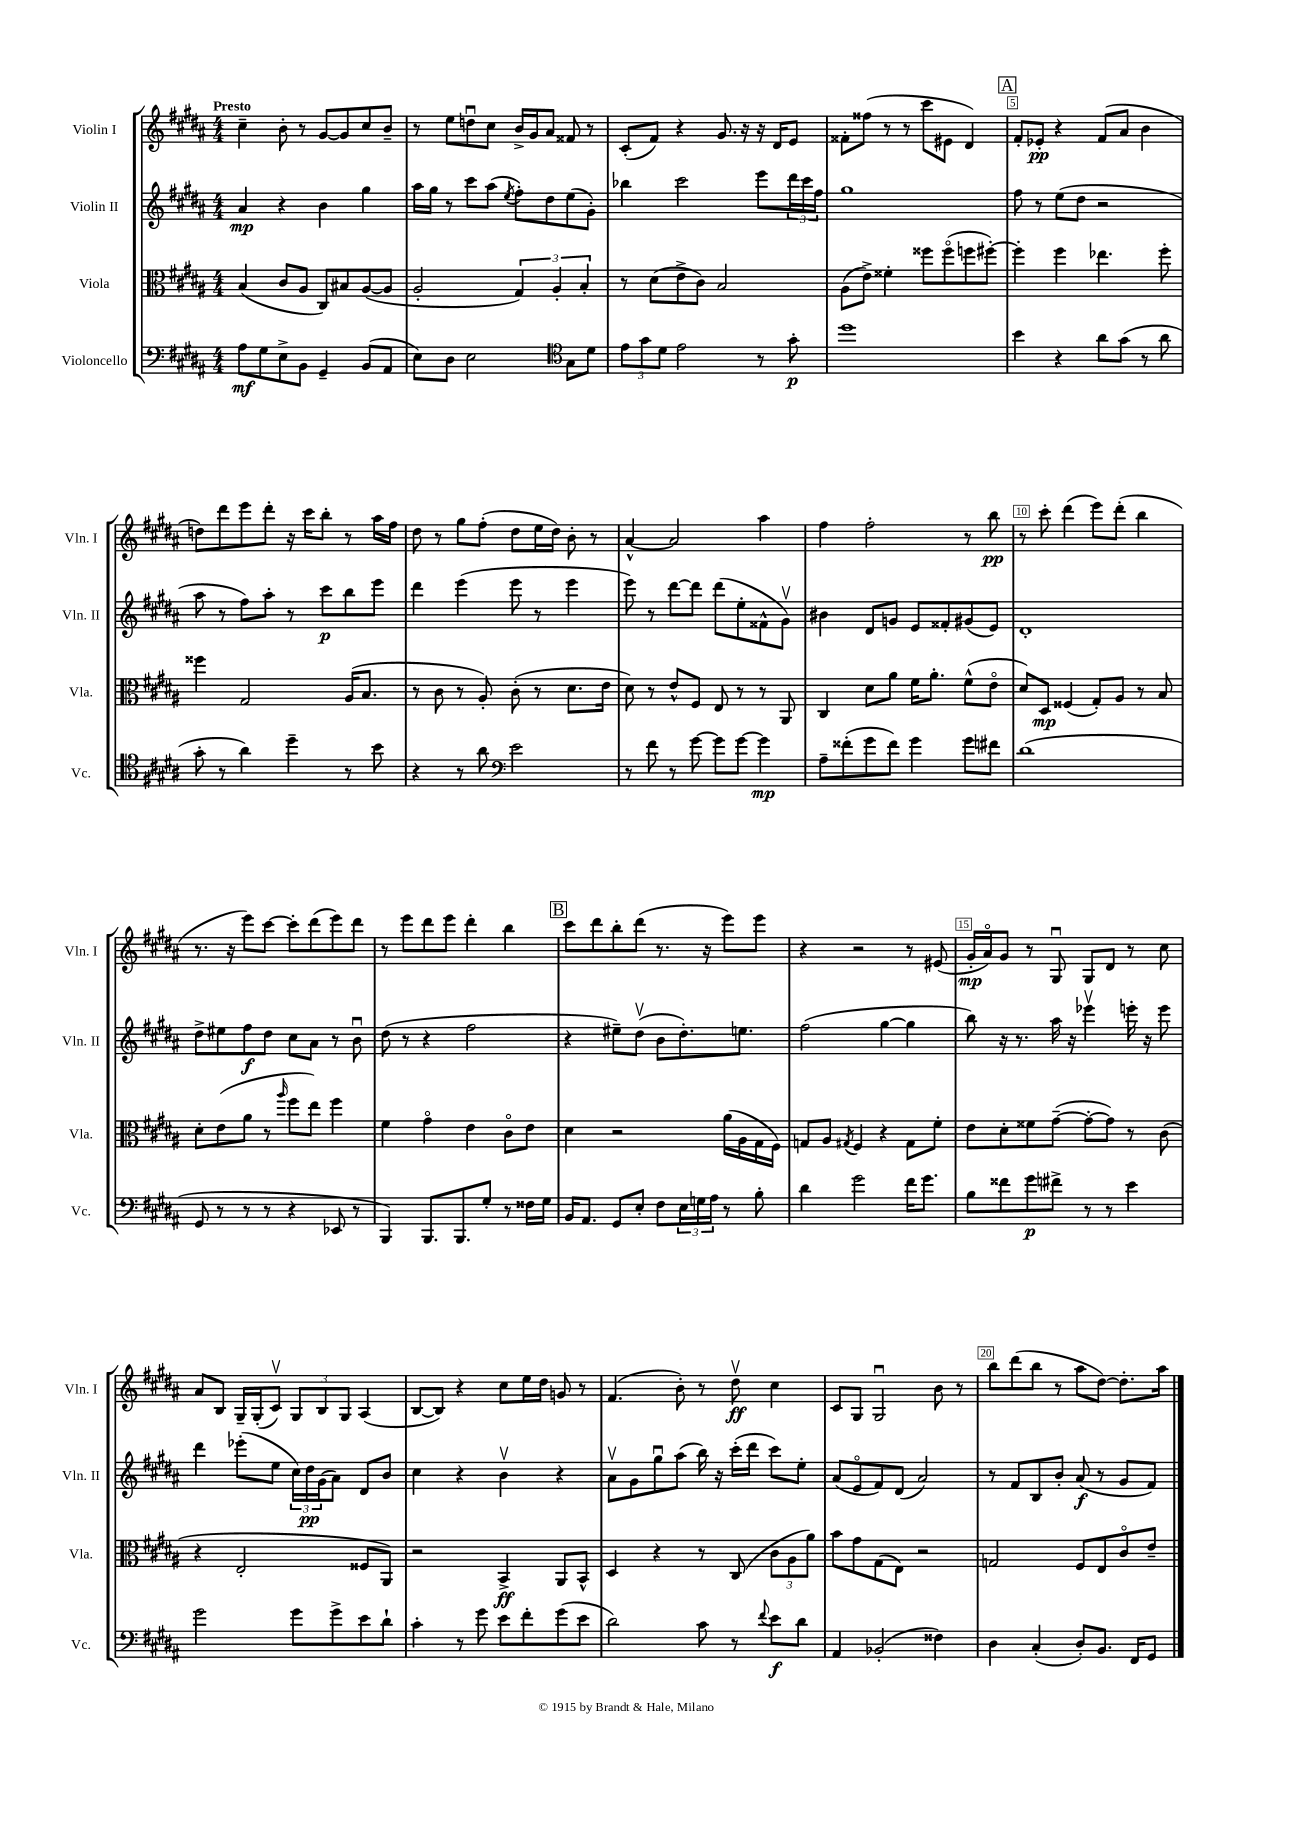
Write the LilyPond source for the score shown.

<<
\new StaffGroup <<
\new Staff = "s0" \with { instrumentName = "Violin I" shortInstrumentName = "Vln. I" } {
    \clef treble \key b \major \numericTimeSignature \time 4/4 \tempo "Presto"
    cis''4-- b'8-. r8 gis'8~ gis'8 cis''8 b'8-- |
    r8 e''8 d''8\downbow cis''8 b'16-> gis'16 ais'8 fisis'8 r8 |
    cis'8-.( fis'8) r4 gis'8. r16 r16 dis'16 e'8 |
    fisis'8-. fisis''8( r8 r8 cis'''8 eis'8 dis'4) |
    \mark \markup { \box "A" } fis'8-. ees'8-.\pp r4 fis'8( ais'8 b'4 |
    d''8) dis'''8 e'''8 dis'''8-. r16 cis'''16 b''8-. r8 ais''16 fis''16 |
    dis''8 r8 gis''8 fis''8-.( dis''8 e''16 dis''16) b'8-. r8 |
    ais'4~-^ ais'2 ais''4 |
    fis''4 fis''2-. r8 b''8\pp |
    r8 cis'''8-. dis'''4( e'''8) dis'''8-.( b''4 |
    r8. r16 e'''8) cis'''8~ cis'''8-. dis'''8( e'''8) dis'''8 |
    r8 e'''8 dis'''8 e'''8 dis'''4-. b''4 |
    \mark \markup { \box "B" } cis'''8 dis'''8 b''8-. dis'''8( r8. r16 e'''8) e'''8 |
    r4 r2 r8 eis'8( |
    gis'16-.\mp ais'16\flageolet) gis'8 r8 gis8\downbow gis8 dis'8 r8 cis''8 |
    ais'8 b8 gis16-- gis16-.( cis'8\upbow) \tuplet 3/2 { gis8 b8 gis8 } ais4( |
    b8~ b8) r4 cis''8 e''16 dis''16 g'8 r8 |
    fis'4.( b'8-.) r8 dis''8\upbow\ff cis''4 |
    cis'8 gis8 gis2\downbow b'8 r8 |
    b''8 dis'''8( b''8 r8 ais''8 dis''8~) dis''8.-. ais''16 \bar "|." |
}
\new Staff = "s1" \with { instrumentName = "Violin II" shortInstrumentName = "Vln. II" } {
    \clef treble \key b \major \numericTimeSignature \time 4/4
    ais'4\mp r4 b'4 gis''4 |
    ais''16 gis''16 r8 cis'''8 ais''8( \acciaccatura { e''8 } fis''8-.) dis''8 e''8( gis'8-.) |
    bes''4 cis'''2 e'''8 \tuplet 3/2 { dis'''16 cis'''16 fis''16 } |
    gis''1 |
    \mark \markup { \box "A" } fis''8 r8 e''8( dis''8 r2 |
    ais''8 r8 fis''8) ais''8-. r8 cis'''8\p b''8 e'''8 |
    dis'''4 e'''4( e'''8 r8 e'''4 |
    e'''8) r8 dis'''8~ dis'''8 dis'''8( e''8-. fisis'8-^ gis'8\upbow) |
    bis'4 dis'8 g'8 e'8 fisis'8-. gis'8( e'8) |
    dis'1-. |
    dis''8-> eis''8 fis''8\f dis''8 cis''8 ais'8 r8 b'8\downbow |
    dis''8( r8 r4 fis''2 |
    \mark \markup { \box "B" } r4 eis''8--) dis''8\upbow( b'8 dis''8.-.) e''8. |
    fis''2( gis''4~ gis''4 |
    b''8) r16 r8. ais''16 r16 ees'''4\upbow e'''16-. r16 e'''8 |
    dis'''4 ees'''8-.( e''8 \tuplet 3/2 { cis''16) dis''16\pp gis'16( } ais'8) dis'8 b'8 |
    cis''4 r4 b'4\upbow r4 |
    ais'8\upbow gis'8 gis''8\downbow ais''8( b''16) r16 cis'''16-.( dis'''16 cis'''8) e''8-. |
    ais'8( e'8\flageolet fis'8) dis'8( ais'2) |
    r8 fis'8 b8 b'8-. ais'8\f( r8 gis'8 fis'8) \bar "|." |
}
\new Staff = "s2" \with { instrumentName = "Viola" shortInstrumentName = "Vla." } {
    \clef alto \key b \major \numericTimeSignature \time 4/4
    b4( cis'8 ais8 cis8) bis8 ais8~( ais8 |
    ais2-. \tuplet 3/2 { gis4) ais4-. b4-. } |
    r8 dis'8( e'8-> cis'8) b2 |
    ais8( e'8->) fisis'4-. fisis''8 fisis''8\flageolet( f''8 fis''8~-.) |
    \mark \markup { \box "A" } fis''4-. fis''4 ees''4. fis''8-. |
    fisis''4 gis2 ais16( b8. |
    r8 cis'8 r8 ais8-.) cis'8-.( r8 dis'8. e'16 |
    dis'8) r8 e'8-^ fis8 e8 r8 r8 ais,8 |
    cis4 dis'8 ais'8 fis'16 ais'8.-. fis'8-^( e'8\flageolet |
    dis'8) dis8\mp fisis4( gis8-.) ais8 r8 b8 |
    dis'8-. e'8( ais'8 r8 \grace { ais''16 } fis''8 e''8) fis''4 |
    fis'4 gis'4\flageolet e'4 cis'8\flageolet e'8 |
    \mark \markup { \box "B" } dis'4 r2 ais'16( ais16 gis16 fis16) |
    g8 ais8 \acciaccatura { gis8 } fis4 r4 gis8 fis'8-. |
    e'8 dis'8-. fisis'8 gis'8~--( gis'8~-. gis'8) r8 cis'8( |
    r4 e2-. fisis8 ais,8) |
    r2 b,4->\ff ais,8 b,8-^ |
    dis4 r4 r8 cis8( \tuplet 3/2 { cis'8 ais8 ais'8) } |
    b'8 gis'8 gis8( e8) r2 |
    g2 fis8 e8 cis'8\flageolet e'8-- \bar "|." |
}
\new Staff = "s3" \with { instrumentName = "Violoncello" shortInstrumentName = "Vc." } {
    \clef bass \key b \major \numericTimeSignature \time 4/4
    ais8\mf gis8 e8-> b,8 gis,4-- b,8( ais,8 |
    e8) dis8 e2 \clef tenor gis8 dis'8 |
    \tuplet 3/2 { e'8 gis'8 dis'8 } e'2 r8 gis'8-.\p |
    dis''1 |
    \mark \markup { \box "A" } b'4 r4 ais'8 gis'8( r8 ais'8 |
    gis'8-. r8 ais'4) dis''4-- r8 b'8 |
    r4 r8 ais'8 \clef bass e'2 |
    r8 fis'8 r8 gis'8~ gis'8 gis'8~ gis'4\mp |
    ais8-- fisis'8-.( gis'8 fisis'8) gis'4 gis'8 fis'8 |
    dis'1( |
    gis,8 r8 r8 r8 r4 ees,8 r8 |
    b,,4) b,,8. b,,8. gis8-. r8 fisis16 gis16 |
    \mark \markup { \box "B" } b,16 ais,8. gis,8 e8-. fis8 \tuplet 3/2 { e16 g16 ais16 } r8 b8-. |
    dis'4 gis'2 fis'16 gis'8. |
    b8 fisis'8 gis'8\p fis'8-> r8 r8 e'4 |
    gis'2 gis'8 gis'8-> e'8 dis'8-! |
    cis'4-. r8 gis'8 e'8 fis'8-. gis'8( e'8 |
    dis'2) cis'8 r8 \appoggiatura { fis'8 } e'8\f dis'8 |
    ais,4 bes,2-.( fisis4) |
    dis4 cis4-.( dis8-.) b,8. fis,16 gis,8 \bar "|." |
}
>>
>>
\layout { \context { \Score \override BarNumber.break-visibility = ##(#f #t #t) barNumberVisibility = #(every-nth-bar-number-visible 5) \override BarNumber.stencil = #(make-stencil-boxer 0.1 0.3 ly:text-interface::print) } }
